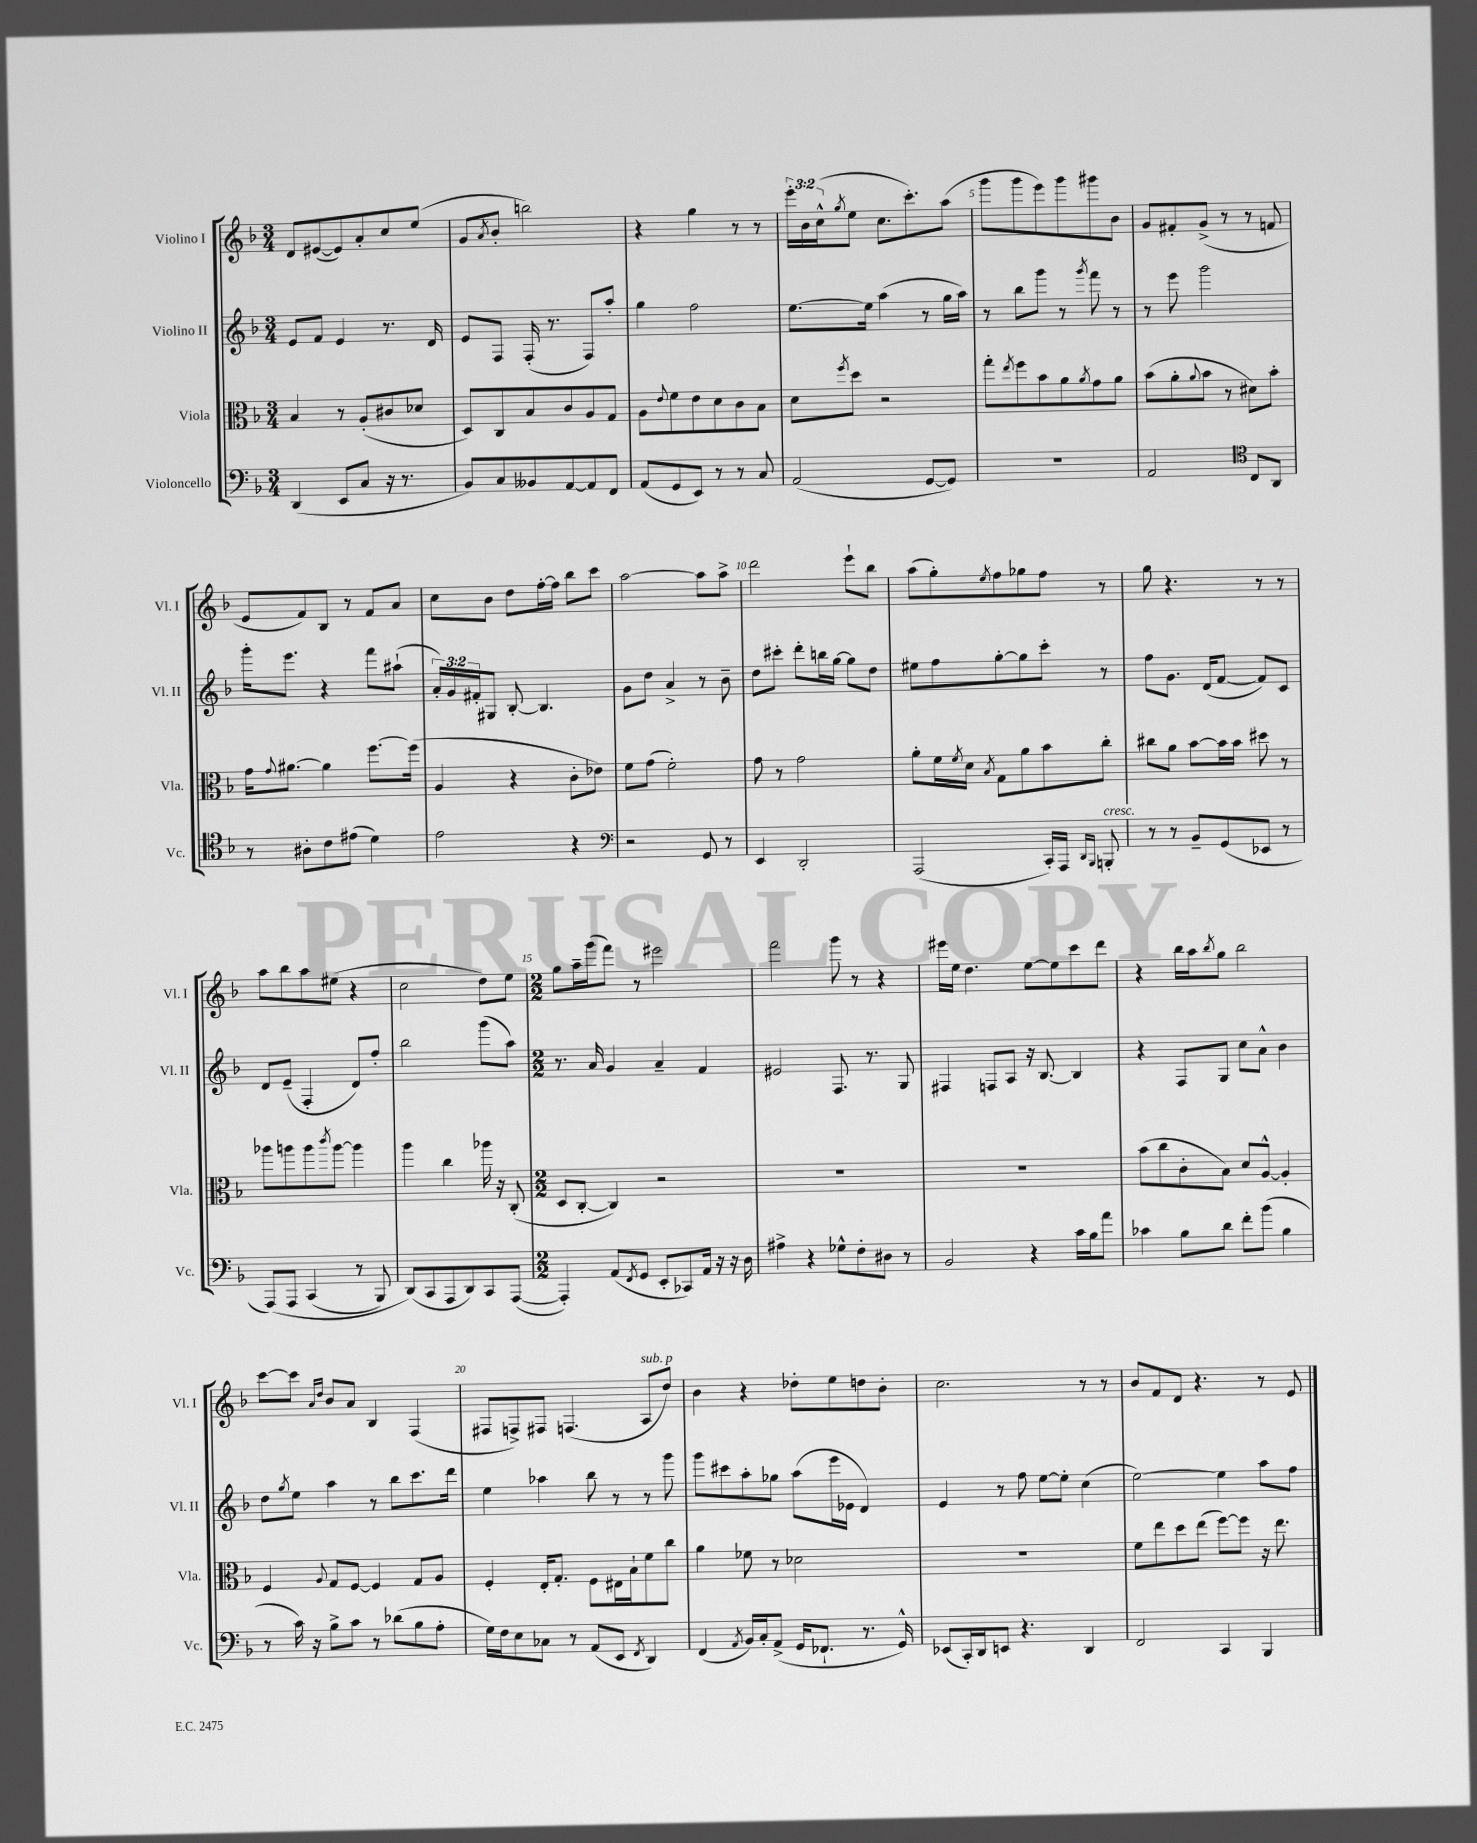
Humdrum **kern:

**kern	**kern	**kern	**kern
*part4	*part3	*part2	*part1
*staff4	*staff3	*staff2	*staff1
*I"Violoncello	*I"Viola	*I"Violino II	*I"Violino I
*I'Vc.	*I'Vla.	*I'Vl. II	*I'Vl. I
*clefF4	*clefC3	*clefG2	*clefG2
*k[b-]	*k[b-]	*k[b-]	*k[b-]
*M3/4	*M3/4	*M3/4	*M3/4
=1	=1	=1	=1
(4DD/	4B-/	8e/L	8d/L
.	.	8f/J	([8e#X/
8EE/L	8r	4e/	8e#/])
8C/J	(8A'/L	.	8a'/
16r	8c#X/	8.r	8cc/
8.r	.	.	.
.	8d-X/J	.	(8ee/J
.	.	16d/	.
=2	=2	=2	=2
8BB-/L)	8D/L)	8e/L	8g/L
.	.	.	8qa/
8C/	8C/	8F/J	8b-'/J
8BB--X/	8B-/	(16F'/	2bbn\)
.	.	8.r	.
[8AA/	8c/	.	.
8AA/]	8A/	8F/L)	.
8FF/J	8G/J	8aa'/J	.
=3	=3	=3	=3
(8AA/L	8A\L	4gg\	4r
.	8qqe/	.	.
8GG/	8f\	.	.
8EE/J)	8e\	2ff\	4gg\
8r	8d\	.	.
8r	8c\	.	8r
8C/	8B-\J	.	8r
=4	=4	=4	=4
(2AA/	8d\L	[8.ee\L	24eee'\LL
.	.	.	24b-\
.	.	.	(24cc^^\J
.	8qff/	.	8qgg/
.	8dd\J	.	8ee\J
.	.	16ee\Jk]	.
.	2r	(4aa\	8.cc\L
.	.	.	8.ccc'\)
[8GG/L	.	8r	.
8GG/J])	.	16gg\LL	(8aa\J
.	.	16aa\JJ)	.
=5	=5	=5	=5
2.r	8gg'\L	8r	8ggg\L
.	8qee/	.	.
.	8ff\	8bb-\L	8ggg\
.	8b-\	8ggg\J	8eee\)
.	8a\	8r	8ggg\
.	8qa/	8qggg/	.
.	8g\	8fff\	8ggg#X\
.	8a\J	8r	8b-\J
=6	=6	=6	=6
2AA/	(8b-\L	8r	8g/L
.	8a'\	8eee\	8f#X'/
.	8qqa/	.	.
.	8b-\J	2ggg\	(8g^/J
.	8r	.	8r
*clefC4	*	*	*
8C/L	8d#X\L)	.	8r
8AA/J	8b-'\J	.	8fn/
!!LO:LB:g=z
=7	=7	=7	=7
8r	16g\KL	16ggg'\KL	8e/L
.	8qqg/	.	.
.	[8.a#X\J	8.eee\J	.
8A#X'\L	.	.	8f/)
8c\	4a#\]	4r	8B-/J
(8e#X\J	.	.	8r
4d\)	[8.ff\L	8fff\L	8f/L
.	.	(8aa#X`\J	8a/J
.	(16ff\Jk]	.	.
=8	=8	=8	=8
2e\	4A/	24a'/LL)	8cc\L
.	.	24g/	.
.	.	24f#X'/J	.
.	.	8G#X/J	8b-\J
.	4r	[8B-'/	8dd\L
.	.	4.B-/]	[16ff'\L
.	.	.	16ff\JJ]
4r	8c'\L	.	8bb-\L
.	8e-X\J)	.	8ccc\J
=9	=9	=9	=9
*clefF4	*	*	*
2r	8f\L	8g\L	[2aa\
.	(8g\J	8dd\J	.
.	2f'\)	4a^/	.
8GG/	.	8r	8aa\L]
8r	.	8b-~\	8aa^\J
=10	=10	=10	=10
4EE/	8g\	8dd\L	2ddd\
.	8r	8ccc#X'\J	.
2DD'/	2g\	8ddd'\L	.
.	.	16bbn\L	.
.	.	[16gg\JJ	.
.	.	8gg\L]	8eee`\L
.	.	8dd\J	8bb-\J
=11	=11	=11	=11
(2AAA/	8a'\L	8ee#X\L	(8aa\L
.	16f\L	8ff\	8gg'\)
.	8qf/	.	.
.	16d\JJ	.	.
.	8qB-/	.	8qee/
.	8G\L	[8gg'\	8ff\
.	8a\	8gg\]	8gg-X\
16CC'/LL)	8b-\	8ccc'\J	8ff\J
16AAA/JJ	.	.	.
16qqDD/LL	.	.	.
16qqBBB-/JJ	.	.	.
!LO:TX:a:i:t=cresc.	!	!	!
8BBBn'/	8cc'\J	8r	8r
=12	=12	=12	=12
8r	8cc#X\L	8ff\L	8gg\
8r	8a\J	8.g\J	4.r
8BB-~/L	[8b-\L	.	.
.	.	(16d/KL	.
(8GG/	16b-\L]	[8f/J	.
.	16b-\JJ	.	.
8EE-X/J	8dd#X\	8f/L])	8r
8r	8r	8c/J	8r
!!LO:LB:g=z
=13	=13	=13	=13
(8AAA/L)	8aa-X\L	8d/L	8aa\L
8AAA/J	8aan\	(8e~/J	8bb-\
(4CC/	8aa\	4F'/	8aa\
.	8qccc/	.	.
.	[8aa\J	.	(8ee#X\J
8r	4aa\]	8d/L)	4r
8BBB-/)	.	8ff'/J	.
=14	=14	=14	=14
(8DD/L)	4aa\	2bb-\	2cc\
8CC/	.	.	.
8AAA/	4cc\	.	.
8DD/)	.	.	.
8CC/	16aa-X\	(8ggg\L	8dd\L)
.	16r	.	.
([8AAA/J	(8C'/	8aa\J)	8ee\J
=15	=15	=15	=15
*M2/2	*M2/2	*M2/2	*M2/2
4AAA'/])	8D/L	8.r	8gg\L
.	[8C'/J	.	16aa~\L
.	.	16a/	(16ggg\J
(8AA/L	4C/])	4g/	8fff\J)
8qFF/	.	.	.
8GG/J	.	.	8r
8EE'/L	2r	4a~/	2eee#X\
8CC-X/)	.	.	.
16AA/Jk	.	4f/	.
16r	.	.	.
16r	.	.	.
16D\	.	.	.
=16	=16	=16	=16
4A#X^\	1r	2e#X/	2fff\
4r	.	.	.
8G-X^^\L	.	8.F/	8ggg\
8F'\	.	.	8r
.	.	8.r	.
8D#X\J	.	.	4r
8r	.	8G/	.
=17	=17	=17	=17
2BB-/	1r	4F#X/	16eee#X\LL
.	.	.	16ee\JJ
.	.	.	4.dd\
.	.	8Fn/L	.
.	.	8A/J	.
4r	.	16r	[8ee\L
.	.	[8.B-/	.
.	.	.	8ee\]
16c\LL	.	4B-/]	8ccc\
16B-\J	.	.	.
8a\J	.	.	8ddd\J
=18	=18	=18	=18
4c-X\	(8b-\L	4r	4r
.	8cc\	.	.
8B-\L	8c'\	8F/L	16bb-\LL
.	.	.	16aa\J
.	.	.	8qbb-/
8d\J	8B-\J)	8G/J	8gg\J
8f'\L	8d/L	8cc\L	2bb-\
(8b-\J	[8A^^/J	8a^^\J	.
4B-\	4A'/]	4b-\	.
!!LO:LB:g=z
=19	=19	=19	=19
8r	4F/	8dd\L	[8ccc\L
.	.	8qgg/	.
16c\)	.	8ee\J	8ccc\J]
16r	.	.	.
.	.	.	16qqa/LL
.	8qqA/	.	16qqdd/JJ
8B-^\L	8G/L	4aa\	8b-/L
8c\J	[8F/J	.	8a/J
8r	4F/]	8r	4B-/
(8d-X\L	.	8bb-\L	.
8B-\	8G/L	8.ccc\	(4F/
8A'\J	8A/J	.	.
.	.	16ddd\Jk	.
=20	=20	=20	=20
16G\LL)	4F'/	4ee\	8F#X/L
16F\J	.	.	.
8E\	.	.	8Fn^/)
8C-X\J	16E'/KL	4aa-X\	8F#X/J
.	8.G'/J	.	.
8r	.	.	(4.Fn/
(8AA/L	8F\L	8bb-\	.
8EE/J	16E#X\L	8r	.
.	16B-`\J	.	.
8qFF/	.	.	.
!	!	!	!LO:TX:a:i:t=sub. p
4DD/)	8f\	8r	8A/L
.	8cc\J	8ggg\	8dd/J)
=21	=21	=21	=21
(4FF/	4a\	8ggg\L	4b-\
.	.	8ccc#X\	.
8qAA/	.	.	.
16BB-/LL)	8f-X\	8aa'\	4r
16C'/J	.	.	.
(8AA^/J	8r	8gg-X\J	.
16GG/KL	2d-X\	(8aa\L	8dd-X'\L
8.FF-X`/J	.	.	.
.	.	16eee\L	8ee\
.	.	16e-X\JJ	.
8.r	.	4d/)	8ddn\
.	.	.	8b-'\J
16GG^^/)	.	.	.
=22	=22	=22	=22
(8EE-X/L	1r	4e/	2.cc\
16CC'/L)	.	.	.
16DD/J	.	.	.
8EEn/J	.	8r	.
4.r	.	8ff\	.
.	.	[8ee\L	.
.	.	8ee'\J]	.
4DD/	.	(4cc\	8r
.	.	.	8r
=23	=23	=23	=23
2FF/	8f\L	[2ee\)	8b-/L
.	8ee\	.	8f/
.	8dd\	.	8d/J
.	(8ee\J	.	4.r
4CC/	[8ff\L)	4ee\]	.
.	8ff\J]	.	.
4BBB-/	16r	8aa\L	8r
.	8.ee\	.	.
.	.	8ff\J	8e/
==	==	==	==
*-	*-	*-	*-
